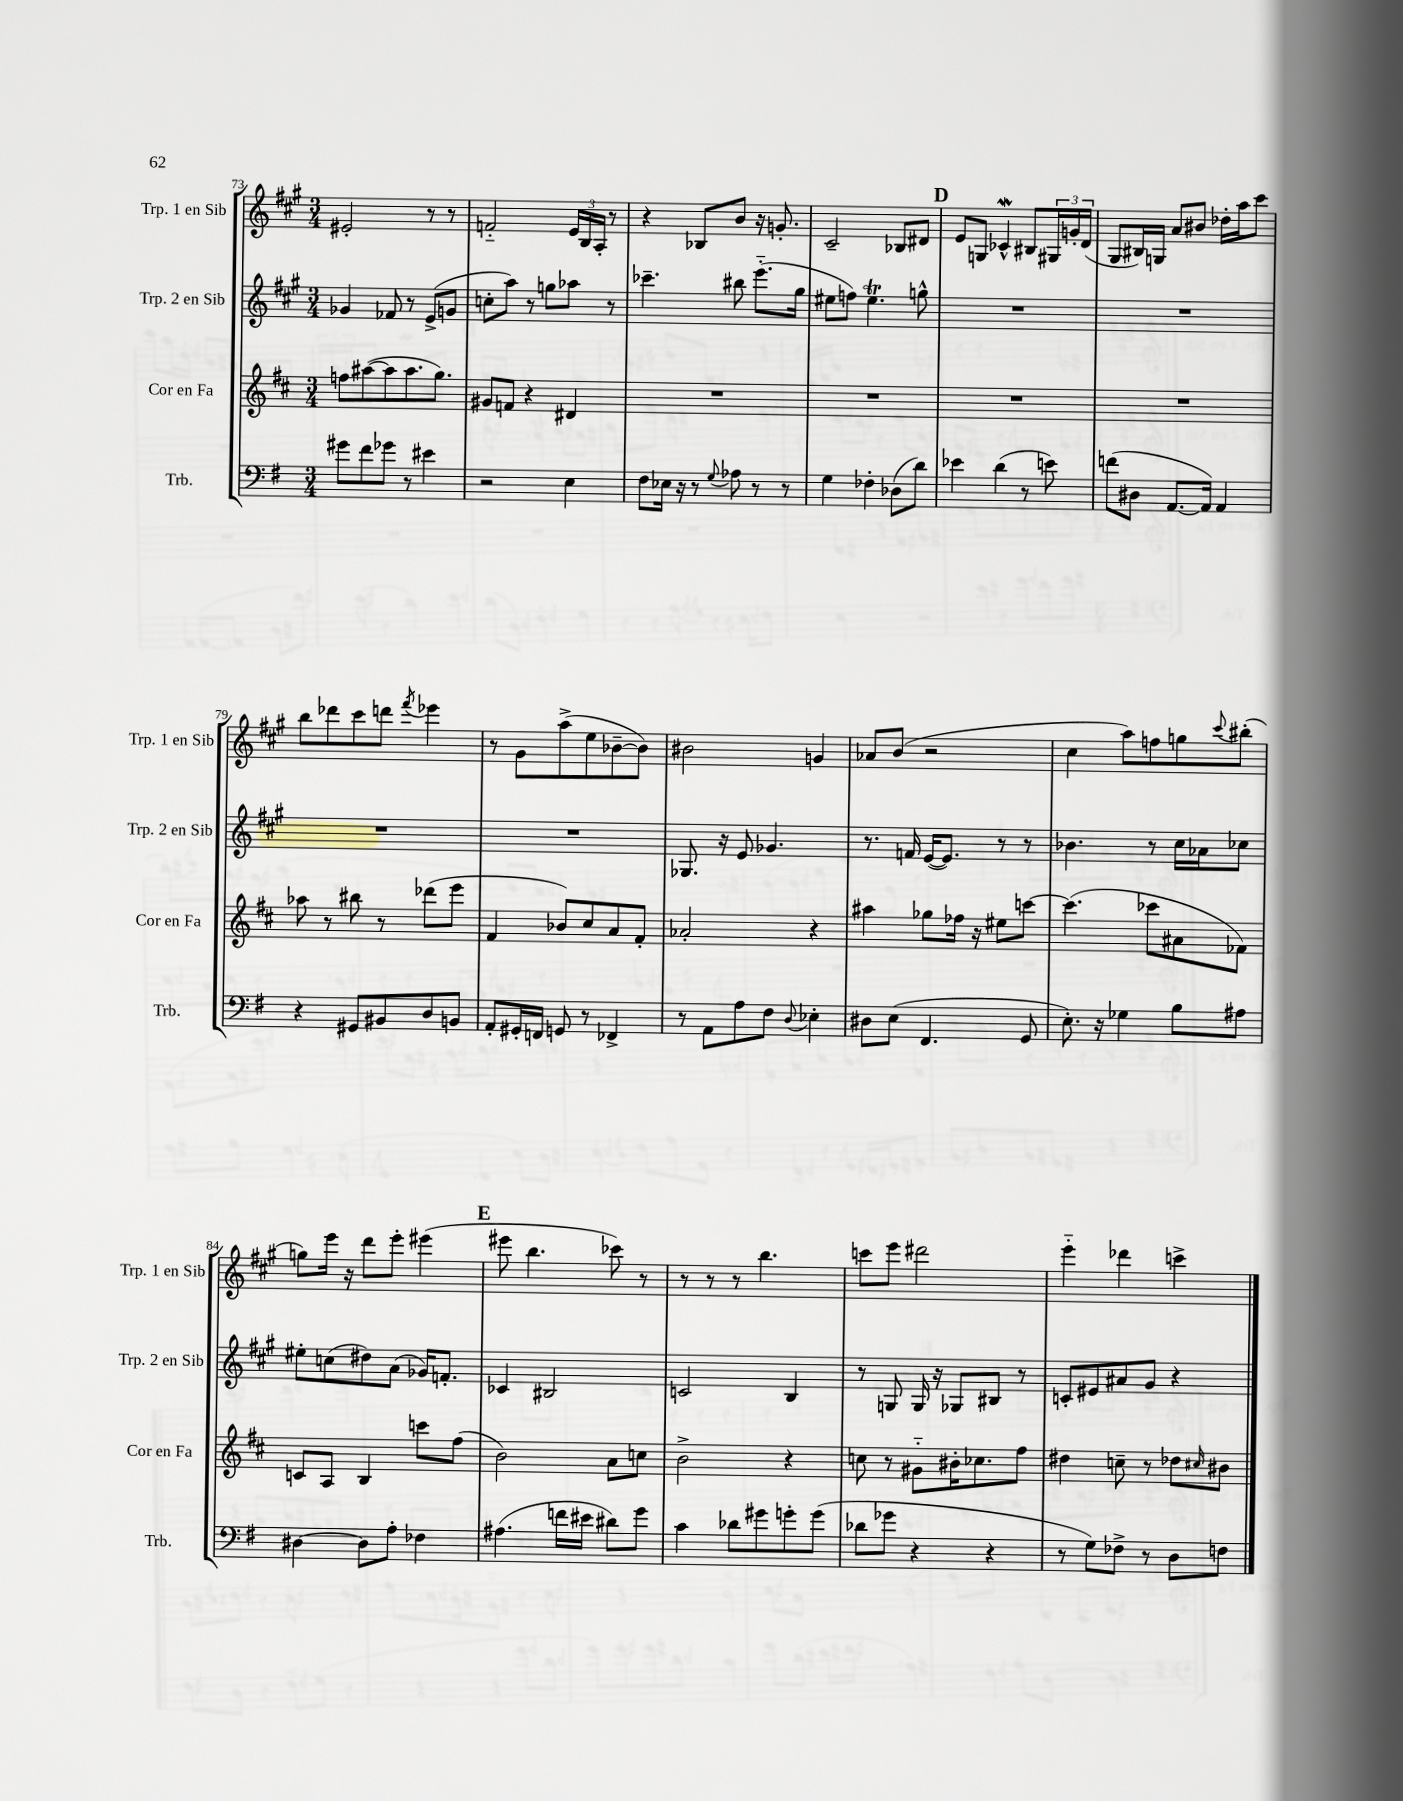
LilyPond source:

<<
\new StaffGroup <<
\new Staff = "s0" \with { instrumentName = "Trp. 1 en Sib" shortInstrumentName = "Trp. 1 en Sib" } {
    \clef treble \key a \major \numericTimeSignature \time 3/4
    eis'2-. r8 r8 |
    f'2-_ \tuplet 3/2 { e'16 b16 a16-. } r8 |
    r4 bes8 b'8 r16 g'8.-. |
    cis'2-- bes8 dis'8 |
    \mark \markup { \bold "D" } e'8 g8 ces'4-^\mordent bis8 \tuplet 3/2 { gis16 g'16-. d'16( } |
    gis8 bis16) g16 a'8 bis'8 des''16-. a''16 cis'''8 |
    b''8 des'''8 cis'''8 d'''8 \acciaccatura { fis'''8 } ees'''4 |
    r8 gis'8 a''8->( e''8 bes'8~-- bes'8) |
    bis'2 g'4 |
    aes'8 b'8( r2 |
    cis''4 a''8) f''8 g''8 \appoggiatura { cis'''8 } bis''8-.( |
    g''8) e'''16 r16 d'''8 e'''8-. eis'''4( |
    \mark \markup { \bold "E" } eis'''8 b''4. ces'''8) r8 |
    r8 r8 r8 b''4. |
    c'''8 e'''8 dis'''2 |
    e'''4-_ des'''4 c'''4-> \bar "|." |
}
\new Staff = "s1" \with { instrumentName = "Trp. 2 en Sib" shortInstrumentName = "Trp. 2 en Sib" } {
    \clef treble \key a \major \numericTimeSignature \time 3/4
    ges'4 fes'8 r8 e'8->( g'8 |
    c''8-. a''8) r8 g''8 aes''8 r8 |
    ces'''4.-- bis''8 e'''8.-_( gis''16 |
    eis''8 f''8) eis''4.\trill g''8-^ |
    \mark \markup { \bold "D" } R2. |
    R2. |
    R2. |
    R2. |
    ges8. r16 e'8 ges'4. |
    r8. f'16 e'16~( e'8.) r8 r8 |
    bes'4. r8 cis''16 aes'16 ces''8 |
    eis''8-. c''8( dis''8) a'8( ges'16) f'8.-. |
    \mark \markup { \bold "E" } ces'4 bis2 |
    c'2 b4 |
    r8 g8 g16 r16 ges8 bis8 r8 |
    c'8-. eis'8 ais'8 gis'8 r4 \bar "|." |
}
\new Staff = "s2" \with { instrumentName = "Cor en Fa" shortInstrumentName = "Cor en Fa" } {
    \clef treble \key d \major \numericTimeSignature \time 3/4
    f''8 ais''8~( ais''8 ais''8. g''8.) |
    gis'8 f'8 r4 dis'4 |
    R2. |
    R2. |
    \mark \markup { \bold "D" } R2. |
    R2. |
    aes''8 r8 bis''8 r8 des'''8( e'''8 |
    fis'4 bes'8) cis''8 a'8 fis'8-. |
    aes'2-. r4 |
    ais''4 ges''8 fes''16 r16 eis''8 c'''8~ |
    c'''4.( ces'''8 ais'8 fes'8) |
    c'8 a8 b4 c'''8 fis''8( |
    \mark \markup { \bold "E" } b'2) a'8 c''8 |
    b'2-> r4 |
    c''8 r8 gis'8-_ bis'16-. ces''8. fis''8 |
    dis''4 c''8-- r8 des''8 \grace { cis''16 } bis'8 \bar "|." |
}
\new Staff = "s3" \with { instrumentName = "Trb." shortInstrumentName = "Trb." } {
    \clef bass \key g \major \numericTimeSignature \time 3/4
    gis'8 fis'8 ges'8 r8 eis'4 |
    r2 e4 |
    fis8 ees16 r16 r8 \appoggiatura { g8 } aes8 r8 r8 |
    g4 fes4-. des8( d'8) |
    \mark \markup { \bold "D" } ees'4 d'4( r8 e'8) |
    f'8( dis8 a,8.~ a,16) a,4 |
    r4 gis,8 bis,8 d8 b,8 |
    a,8-. gis,16-. f,16 g,8 r8 fes,4-> |
    r8 a,8 a8 fis8 \appoggiatura { d8 } ees4-. |
    dis8 e8( fis,4. g,8 |
    e8.-.) r16 ges4 b8 ais8 |
    dis4~ dis8 a8-. fes4 |
    \mark \markup { \bold "E" } ais4.( f'16 eis'16 dis'8) g'8 |
    c'4 des'8 gis'8 g'8-. g'8( |
    des'8 ges'8 r4 r4 |
    r8 g8) fes8-> r8 d8 f8 \bar "|." |
}
>>
>>
\layout { \context { \Score currentBarNumber = #73 } }
